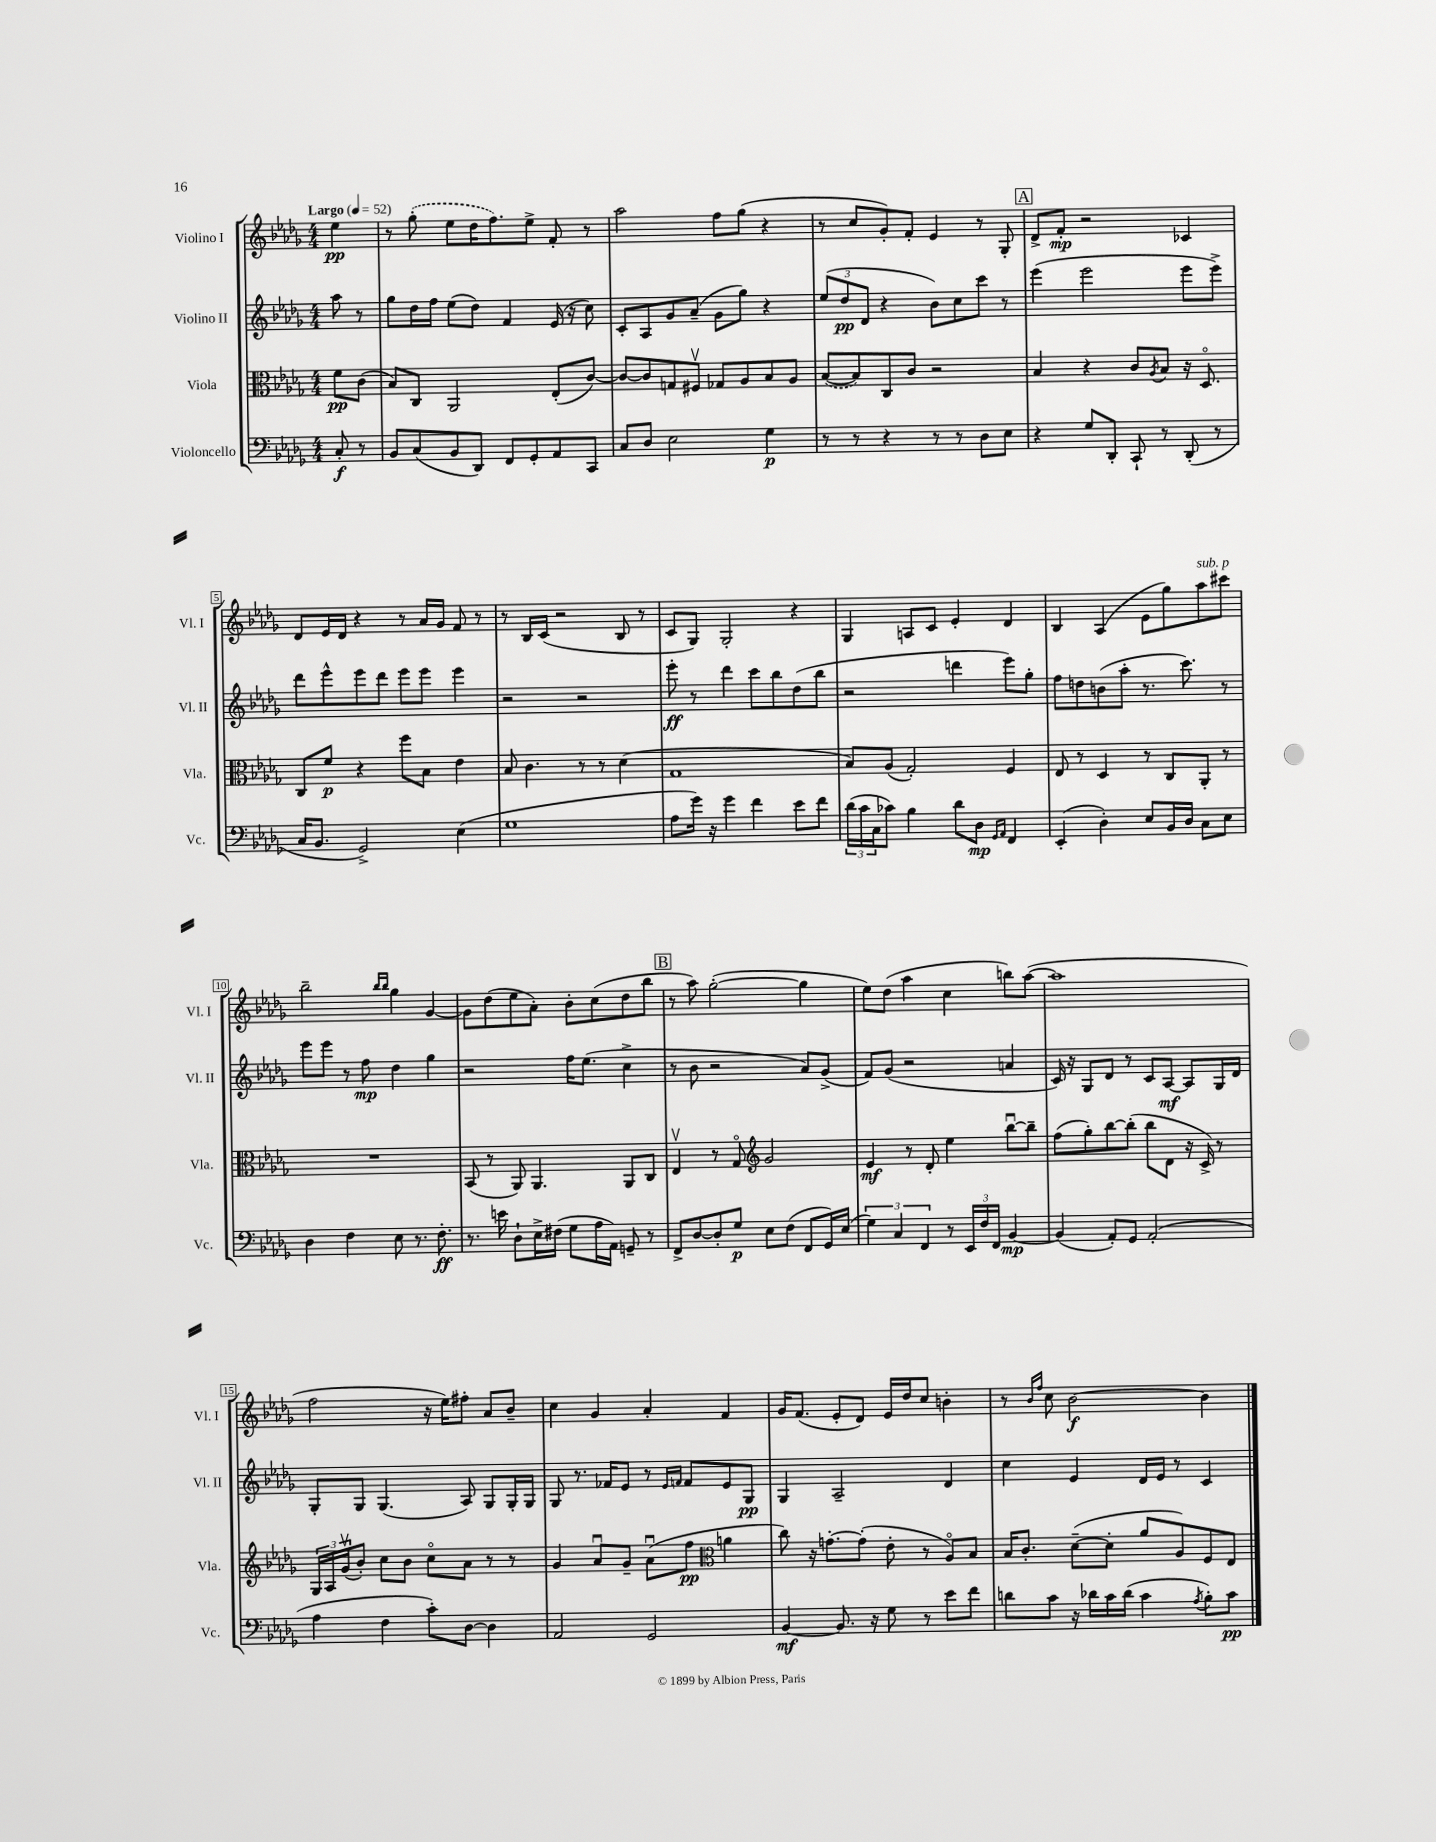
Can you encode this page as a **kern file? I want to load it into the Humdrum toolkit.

**kern	**kern	**kern	**kern
*staff4	*staff3	*staff2	*staff1
*clefF4	*clefC3	*clefG2	*clefG2
*k[b-e-a-d-g-]	*k[b-e-a-d-g-]	*k[b-e-a-d-g-]	*k[b-e-a-d-g-]
*M4/4	*M4/4	*M4/4	*M4/4
*MM52	*MM52	*MM52	*MM52
8C'/	8f\L	8aa-\	4ee-\
8r	(8c\J	8r	.
=	=	=	=
8BB-/L	8B-/L)	8gg-\L	8r
(8C/	8C/J	16dd-\L	(8gg-'\
.	.	16ff\JJ	.
8BB-/	2AA-/	(8ee-\L	8ee-\L
8DD-/J)	.	8dd-\J)	16dd-\K
.	.	.	8.ff\)
8FF/L	.	4f/	.
8GG-'/	.	.	8ee-^\J
8AA-/	(8E-'/L	(16e-/	8f'/
.	.	16r	.
8CC/J	[8c/J)	8cc\)	8r
=	=	=	=
8C/L	8c/_L	8c'/L	2aa-\
8D-/J	8c/]	8A-/	.
2E-\	8G/	8g-/	.
.	8F#v/J	(8a-~/J	.
.	8G-/L	8g-\L	8ff\L
.	8A-/	8gg-\J)	(8gg-\J
4G-\	8B-/	4r	4r
.	8A-/J	.	.
=	=	=	=
8r	([8B-/L	(12ee-/L	8r
.	.	12dd-/	.
8r	8B-/])	.	8cc/L
.	.	12d-/J	.
4r	8C/	4r	8g-'/)
.	8c/J	.	8f'/J
8r	2r	8b-\L)	4e-/
8r	.	8cc\	.
8D-\L	.	8ccc\J	8r
8E-\J	.	8r	8G-'/
=	=	=	=
4r	4B-/	(4eee-\	8d-^/L
.	.	.	8f'/J
8G-/L	4r	2eee-\	2r
8DD-'/J	.	.	.
8CC`/	8c/L	.	.
.	8qA-/	.	.
8r	8B-/J	.	.
(8DD-'/	16r	8eee-\L	4c-/
.	8.D-o/	.	.
8r	.	8eee-^\J)	.
=	=	=	=
16C/LK	8C/L	8ddd-\L	8d-/L
8.BB-/J	.	.	.
.	8f/J	8eee-^^\	16e-/L
.	.	.	16d-/JJ
2GG-^/)	4r	8eee-\	4r
.	.	8ddd-\J	.
.	8ff\L	8eee-\L	8r
.	8B-\J	8eee-\J	16a-/LL
.	.	.	16g-/JJ
(4E-\	4e-\	4eee-\	8f/
.	.	.	8r
=	=	=	=
1G-	8B-/	2r	8r
.	4.c\	.	16B-/LL
.	.	.	(16c/JJ
.	.	.	2r
.	8r	2r	.
.	8r	.	.
.	(4d-\	.	8B-/
.	.	.	8r
=	=	=	=
8A-\L	1G-	8eee-'\	8c/L
16g-\Jk)	.	8r	8G-/J)
16r	.	.	.
4g-\	.	4ddd-\	2G-'/
4f\	.	8ccc\L	.
.	.	8bb-\	.
8e-\L	.	(8dd-\	4r
8f\J	.	8bb-\J	.
=	=	=	=
(24d-\LL	8B-/L)	2r	4G-/
24c\	.	.	.
24C\J	.	.	.
8c-\J)	(8A-/J	.	.
4B-\	2G-'/)	.	8A/L
.	.	.	8c/J
8d-\L	.	4ddd\	4e-'/
8D-\J	.	.	.
16qqGG-/LL	.	.	.
16qqAA-/JJ	.	.	.
4FF/	4F/	8eee-\L)	4d-/
.	.	8gg-'\J	.
=	=	=	=
(4EE-'/	8E-/	8ff\L	4B-/
.	8r	8dd\	.
4D-'\)	4D-/	(8b\	(4A-/
.	.	8aa-'\J	.
8E-/L	8r	8.r	8e-\L
16BB-/L	8C/L	.	8gg-\)
16D-/JJ	.	8.ccc\)	.
8C\L	8AA-'/J	.	8aa-\
8E-\J	8r	8r	8ccc#\J
=	=	=	=
4D-\	1r	8eee-\L	2bb-~\
.	.	8eee-\J	.
4F\	.	8r	.
.	.	8ff\	.
.	.	.	16qqbb-/LL
.	.	.	16qqbb-/JJ
8E-\	.	4dd-\	4gg-\
8.r	.	.	.
.	.	4gg-\	[4g-/
8.F'\	.	.	.
=	=	=	=
8.r	(8BB-/	2r	8g-\]L
.	8r	.	(8dd-\
16e\	.	.	.
8D-`\L	8AA-/)	.	8ee-\
16E-^\L	4.AA-/	.	8a-'\J)
(16F#\JJ	.	.	.
8G-\L	.	16ff\LK	8b-'\L
.	.	(8.ee-\J	.
16A-\L	.	.	(8cc\
16AA-\JJ)	.	.	.
8GG~/	8AA-/L	4cc^\	8dd-\
8r	8C/J	.	8bb-\J
=	=	=	=
8FF^/L	4E-v/	8r	8r
[8D-/	.	8b-\	8aa-\)
8D-'/]	8r	2r	([2gg-'\
8G-/J	8G-o/	.	.
*	*clefG2	*	*
8E-\L	2g-/	.	.
(8F\J	.	.	.
8FF/L	.	8a-/L)	4gg-\]
16GG-/L)	.	(8g-^/J	.
(16E-/JJ	.	.	.
=	=	=	=
6G-\)	4e-/	8f/L)	8ee-\L)
.	.	(8g-/J	(8dd-\J
6C/	.	.	.
.	8r	2r	4aa-\
6FF/	.	.	.
.	8d-'/	.	.
8r	4ee-\	.	4cc\
24EE-/LL	.	.	.
24F/	.	.	.
24FF/JJ	.	.	.
[4BB-/	[8bb-u\L	4a/	8bb\L)
.	8bb-~\]J	.	([8aa-\J
=	=	=	=
(4BB-/]	(8ff\L	16c/)	1aa-]
.	.	16r	.
.	8gg-'\)	8G-/L	.
8AA-'/L)	[8bb-\	8d-/J	.
8GG-/J	(8bb-'\]J	8r	.
(2AA-'/	8bb-\L	8c/L	.
.	8d-\J	[8A-/J	.
.	16r	8A-/]L	.
.	16c^/)	.	.
.	8r	16G-/L	.
.	.	16d-/JJ	.
=	=	=	=
4A-\	24G-/LL	8G-'/L	2ff\
.	24A-/	.	.
.	(24g-v/J	.	.
.	8b-'/J)	8G-/J	.
4F\	8cc\L	(4.G-/	.
.	8b-\J	.	.
8c'\L)	8cco\L	.	16r
.	.	.	16ee-\LK)
[8D-\J	8a-\J	8A-/)	8ff#'\J
4D-\]	8r	8G-/L	8a-/L
.	8r	16G-'/L	8b-~/J
.	.	16G-/JJ	.
=	=	=	=
2AA-/	4g-/	8G-/	4cc\
.	.	8.r	.
.	8a-u/L	.	4g-/
.	.	16f-/LK	.
.	8g-~/J	8e-/J	.
2GG-/	(8a-u\L	8r	4a-'/
.	.	16qqe-/LL	.
.	.	16qqf/JJ	.
.	8ff\J	8f/L	.
*	*clefC3	*	*
.	4a\	8e-/	4f/
.	.	8G-/J	.
=	=	=	=
[4BB-/	8cc\)	4G-/	16g-/LK
.	.	.	(8.f/J
.	16r	.	.
.	[8.g'\L	.	.
8.BB-/]	.	2A-~/	8e-'/L
.	(8g'\]J	.	8d-/J)
16r	.	.	.
8G-\	8e-'\	.	16e-/LL
.	.	.	16dd-/J
8r	8r	.	8cc/J
8e-\L	8A-o/L)	4d-/	4b'\
8f\J	8B-/J	.	.
=	=	=	=
8d\L	16B-/LK	4cc\	8r
.	8.c'/J	.	.
.	.	.	16qqb-/LL
.	.	.	16qqff/JJ
8c\J	.	.	8cc\
16r	([8d-~\L	4e-/	[2b-\
16d-\LL	.	.	.
16c\	8d-'\]J	.	.
(16d-\JJ	.	.	.
4c\	8a-/L	16d-/LL	.
.	.	16e-/JJ	.
.	8A-/)	8r	.
8qA-/	.	.	.
8B-'\L)	8F/	4c/	4b-\]
8c\J	8E-/J	.	.
==	==	==	==
*-	*-	*-	*-
